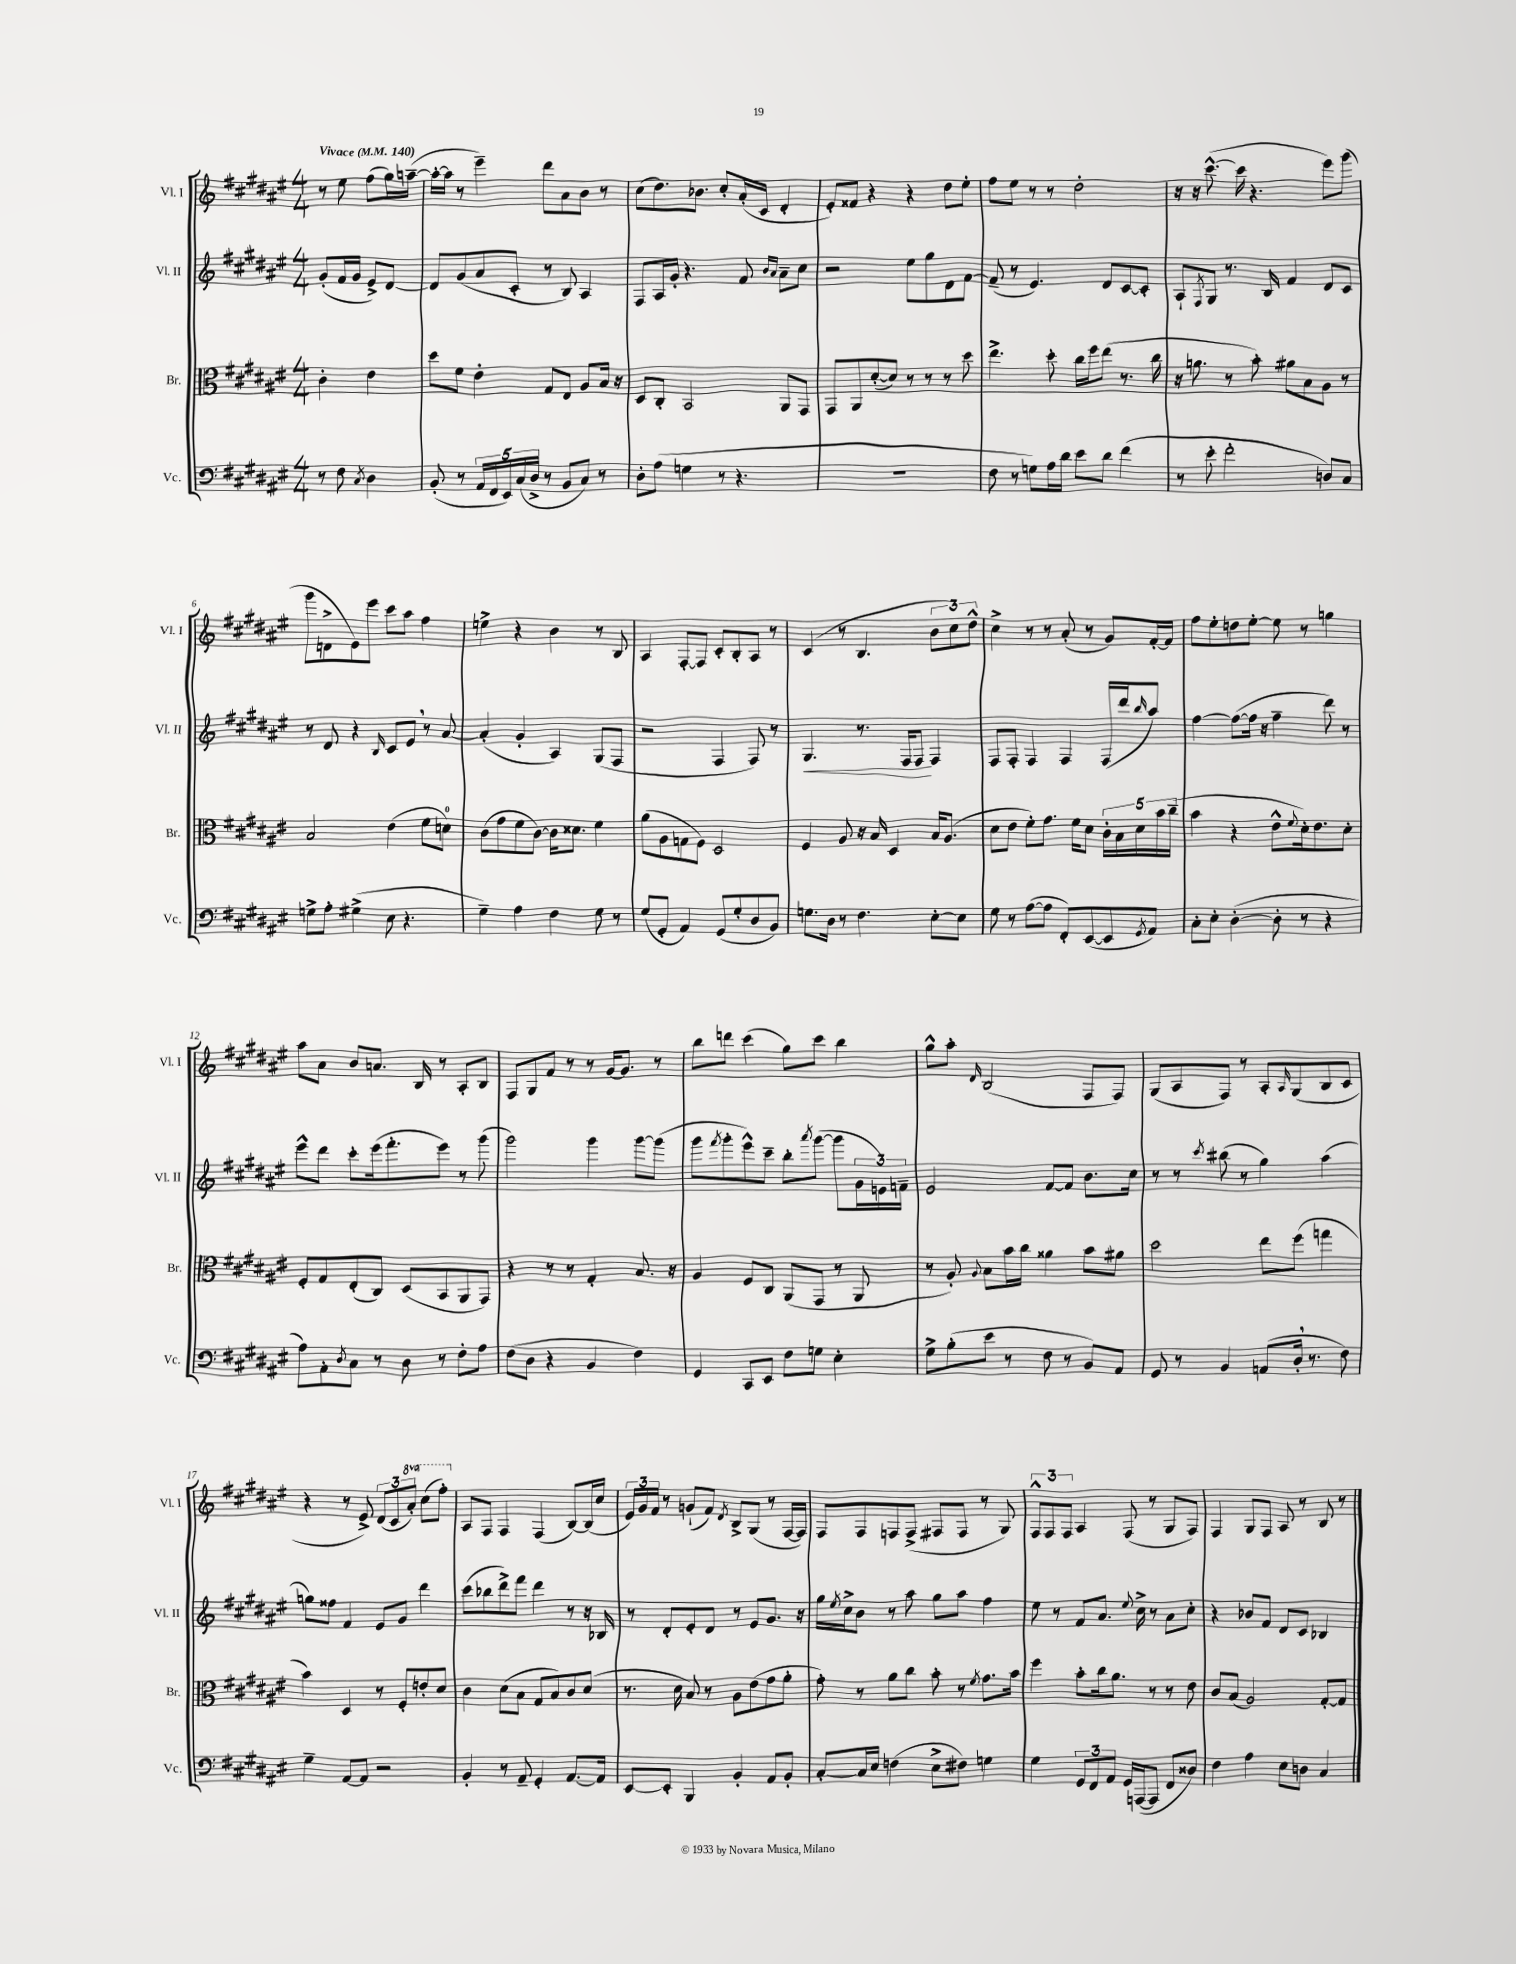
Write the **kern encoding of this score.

**kern	**kern	**kern	**kern
*staff4	*staff3	*staff2	*staff1
*clefF4	*clefC3	*clefG2	*clefG2
*k[f#c#g#d#a#e#]	*k[f#c#g#d#a#e#]	*k[f#c#g#d#a#e#]	*k[f#c#g#d#a#e#]
*M4/4	*M4/4	*M4/4	*M4/4
*MM140	*MM140	*MM140	*MM140
8r	4c#'	(8g#'	8r
8F#	.	16f#	8ee#
.	.	16g#	.
8qC#	.	.	.
4D#	4e#	8e#^)	(8ff#
.	.	[8d#	16gg#)
.	.	.	([16aa~
=	=	=	=
(8BB'	8dd#	8d#]	16aa'_
.	.	.	16aa]
8r	8f#	(8g#	8r
20AA#	4e#'	8a#	4eee#~)
20FF#	.	.	.
20EE#)	.	.	.
.	.	8c#'	.
(20C#	.	.	.
20D#^	.	.	.
8r	8G#	8r	8ddd#
8BB	8E#	8B)	8a#
8C#)	8A#	4A#	8b
8r	16B	.	8r
.	16r	.	.
=	=	=	=
8D#'	8D#	8F#	(8cc#
(8A#	8C#'	16A#	8.dd#)
.	.	16g#'	.
4G	2BB	4.r	.
.	.	.	8.b-
8r	.	.	8cc#'
4.r	.	8f#	(16a#'
.	.	.	16c#
.	.	16qqb	.
.	.	16qqa#	.
.	8AA#	8a#~	4d#'
.	8GG#	8cc#	.
=	=	=	=
1r	8GG#	2r	8e#')
.	8AA#	.	8f##
.	([8d#'	.	4r
.	8d#])	.	.
.	8r	8ee#	4r
.	8r	8gg#	.
.	8r	8d#	8dd#
.	8dd#	[8f#	8ee#'
=	=	=	=
8F#	4.ee#^	(8f#~]	8ff#
8r	.	8r	8ee#
8G)	.	4.e#)	8r
16A#	8dd#'	.	8r
16d#	.	.	.
8e#	16cc#	.	2dd#'
.	16ff#	.	.
8d#	(8ee#	8d#	.
(4f#	8.r	[8c#	.
.	.	8c#']	.
.	16cc#	.	.
=	=	=	=
8r	16r	8A#`	16r
.	8.a	.	16r
.	.	8qF#	.
8e#'	.	8G#	([8.ccc#^^
2f#'	8r	8.r	.
.	.	.	16ccc#]
.	8b')	.	4.r
.	.	16B	.
.	8a#	4f#	.
.	8B	.	.
8D)	8A#	8d#	8eee#)
8C#	8r	8c#	(8ggg#
=	=	=	=
8G^	2B	8r	8ggg#
8A#'	.	8d#	8d^
(4G#^	.	4r	8e#)
.	.	.	8eee#
.	.	16qqB	.
8E#	(4e#	8c#	8ccc#
4.r	.	8e#	8aa#
.	8f#	8r	4ff#
.	8d)	[8a#	.
=	=	=	=
4G#~)	(8c#	(4a#']	4ee^
.	8g#	.	.
4A#	8f#	4g#'	4r
.	[8c#)	.	.
4F#	16c#]	4A#)	4b
.	8.d##	.	.
8G#	4f#	(8G#	8r
8r	.	8F#	8B
=	=	=	=
(8G#	(8a#	2r	4A#
8GG#'	8A#	.	.
4AA#)	8G	.	[8F#'
.	8F#)	.	8F#]
(8GG#	2D#	4F#	8c#'
8G#'	.	.	8B'
8D#	.	8F#)	8A#
8BB)	.	8r	8r
=	=	=	=
8.G	4F#	4.G#	(4c#
16D#	.	.	.
8r	8A#	.	8r
4.F#	16r	8.r	4.B
.	16B	.	.
.	4D#	.	.
.	.	16F#	.
.	.	8F#	.
[8E#'	16B	4F#	12b
.	(8.A#	.	.
.	.	.	12cc#)
8E#]	.	.	.
.	.	.	12dd#^^
=	=	=	=
8G#	8d#	8F#	4cc#^
8r	8e#	8F#'	.
([8A#	8f#')	4F#	8r
8A#]	8.g#	.	8r
8FF#')	.	4F#	(8a#'
.	16f#	.	.
([8EE#	8d#	.	8r
8EE#]	20c#'	(16F#	8g#)
.	20B	.	.
.	.	16ddd#	.
.	20d#	.	.
8qGG#	.	16qqbb	.
8AA#)	.	8aa#)	[16f#'
.	20b	.	.
.	.	.	16f#]
.	(20cc#~	.	.
=	=	=	=
8C#'	4b	[4ff#	8ff#
8E#'	.	.	8ee#'
([4D#'	4r	(8ff#_	8dd
.	.	16ff#]	[8ee#'
.	.	16r	.
8D#']	8e#^^	4ff#~	8ee#]
.	8qqf#	.	.
8r	16d#')	.	8r
.	8.e#	.	.
4r	.	8ddd#)	4gg
.	8d#'	8r	.
=	=	=	=
8A#)	8F#'	8eee#^^	8aa#
8AA#'	8G#	8ddd#	8a#
8qD#	.	.	.
8C#	(8E#'	8ccc#'	8b
8r	8C#)	(16eee#	8.a
.	.	8.fff#'	.
8D#	(8D#	.	.
.	.	.	16B
8r	8BB	8eee#)	8r
8F#'	8AA#	8r	8A#'
8A#	8GG#)	(8ggg#	8B
=	=	=	=
(8F#	4r	2ggg#)	8F#
8D#	.	.	8G#
4r	8r	.	8f#
.	8r	.	8r
4BB	4G#'	4ggg#	8r
.	.	.	[16g#
.	.	.	8.g#]
4F#)	8.B	[8ggg#	.
.	.	(8ggg#]	8r
.	16r	.	.
=	=	=	=
4GG#	4A#	8ggg#	8bb
.	.	8qfff#	.
.	.	8ggg#'	8ddd
8CC#	8F#	8eee#^^)	(4ccc#
8EE#	8C#	8ccc#~	.
8F#	(8AA#	8bb'	8gg#)
.	.	8qaaa#	.
8G	8GG#	([8ggg#	8ccc#
4E#'	8r	8ggg#]	4bb
.	8AA#	24g#	.
.	.	24e)	.
.	.	24f~	.
=	=	=	=
8G#^	8r	2e#	8gg#^^
(8B'	8A#')	.	8aa#'
.	8qqA#	.	16qqd#
8e#	8B	.	(2B
8r	16b	.	.
.	16cc#	.	.
8F#	4a##	[8f#	.
8r	.	8f#]	.
8BB)	8b	8.b	8F#
8AA#	8a#	.	8F#)
.	.	16cc#	.
=	=	=	=
8GG#	2dd#	8r	(8G#
8r	.	8r	8A#
.	.	8qccc#	.
4BB	.	(8bb#	8F#)
.	.	8r	8r
(8AA	8ee#	4gg#)	8A#'
.	.	.	16qqA#
16D#'	(8ff#	.	(8G#
8.r	.	.	.
.	4gg	(4aa#	8B
8F#)	.	.	8c#
=	=	=	=
4G#~	4b)	8gg)	4r
.	.	8ff##	.
[8AA#	4D#	4f#	8r
8AA#]	.	.	8e#^)
2r	8r	8e#	(12d#
.	.	.	12c#
.	8F#'	8g#	.
.	.	.	12aa#')
.	8e'	4ddd#	(8ccc#
.	8d#	.	8fff#')
=	=	=	=
4BB'	4c#	(8ccc#	8A#
.	.	8bb-	8F#
8r	(8d#	8ddd#^)	4F#
8AA#~	8B	8fff#	.
4GG#'	8G#	4ddd#	(4F#
.	8B)	.	.
[8.AA#	8c#	8r	[8B)
.	(8d#	16r	(16B]
16AA#]	.	16B-	16cc#
=	=	=	=
[8EE#	8.r	8r	24e#)
.	.	.	24g#
.	.	.	24f#
8EE#']	.	8d#'	8r
.	16d#	.	.
4BBB	8B)	8e#'	(8g`
.	8r	8d#	8f#)
.	.	.	8qd#
4BB'	8A#	8r	8B^
.	(8e#	8e#	(8G#
8AA#	8g#	8.g#	8r
8BB'	8a#'	.	[16F#
.	.	16r	16F#])
=	=	=	=
[8C#'	8g#')	16gg#	8F#
.	.	8qee#	.
.	.	16cc#^	.
16C#]	8r	8b	8F#
16E#	.	.	.
(4F	8a#	8r	8F
.	8cc#	8aa#	(8F^
8E#^	8b'	8gg#	8F#
8F#)	8r	8aa#	8F#
.	8qf#	.	.
4G	8.g#	4ff#	8r
.	.	.	8G#)
.	16b	.	.
=	=	=	=
4G#	4ff#	8ee#	12F#^^
.	.	.	12F#
.	.	8r	.
.	.	.	12F#
12GG#	8b'	8f#	4A#
12FF#	.	.	.
.	16cc#	8.a#	.
12AA#	.	.	.
.	8.a#	.	.
16GG#	.	.	(8F#
.	.	8qqee#	.
([16AAA	.	16cc#^	.
8AAA]	8r	8r	8r
8FF#	8r	8a#	8G#
8D##)	8e#	8cc#'	8F#)
=	=	=	=
4F#	8c#	4r	4F#
.	(8B	.	.
4A#	2A#)	8b-	8G#
.	.	8f#	8F#
8E#	.	8d#	8A#
8D	.	8c#	8r
4C#	[8G#'	4B-	8B
.	8G#]	.	8r
==	==	==	==
*-	*-	*-	*-
